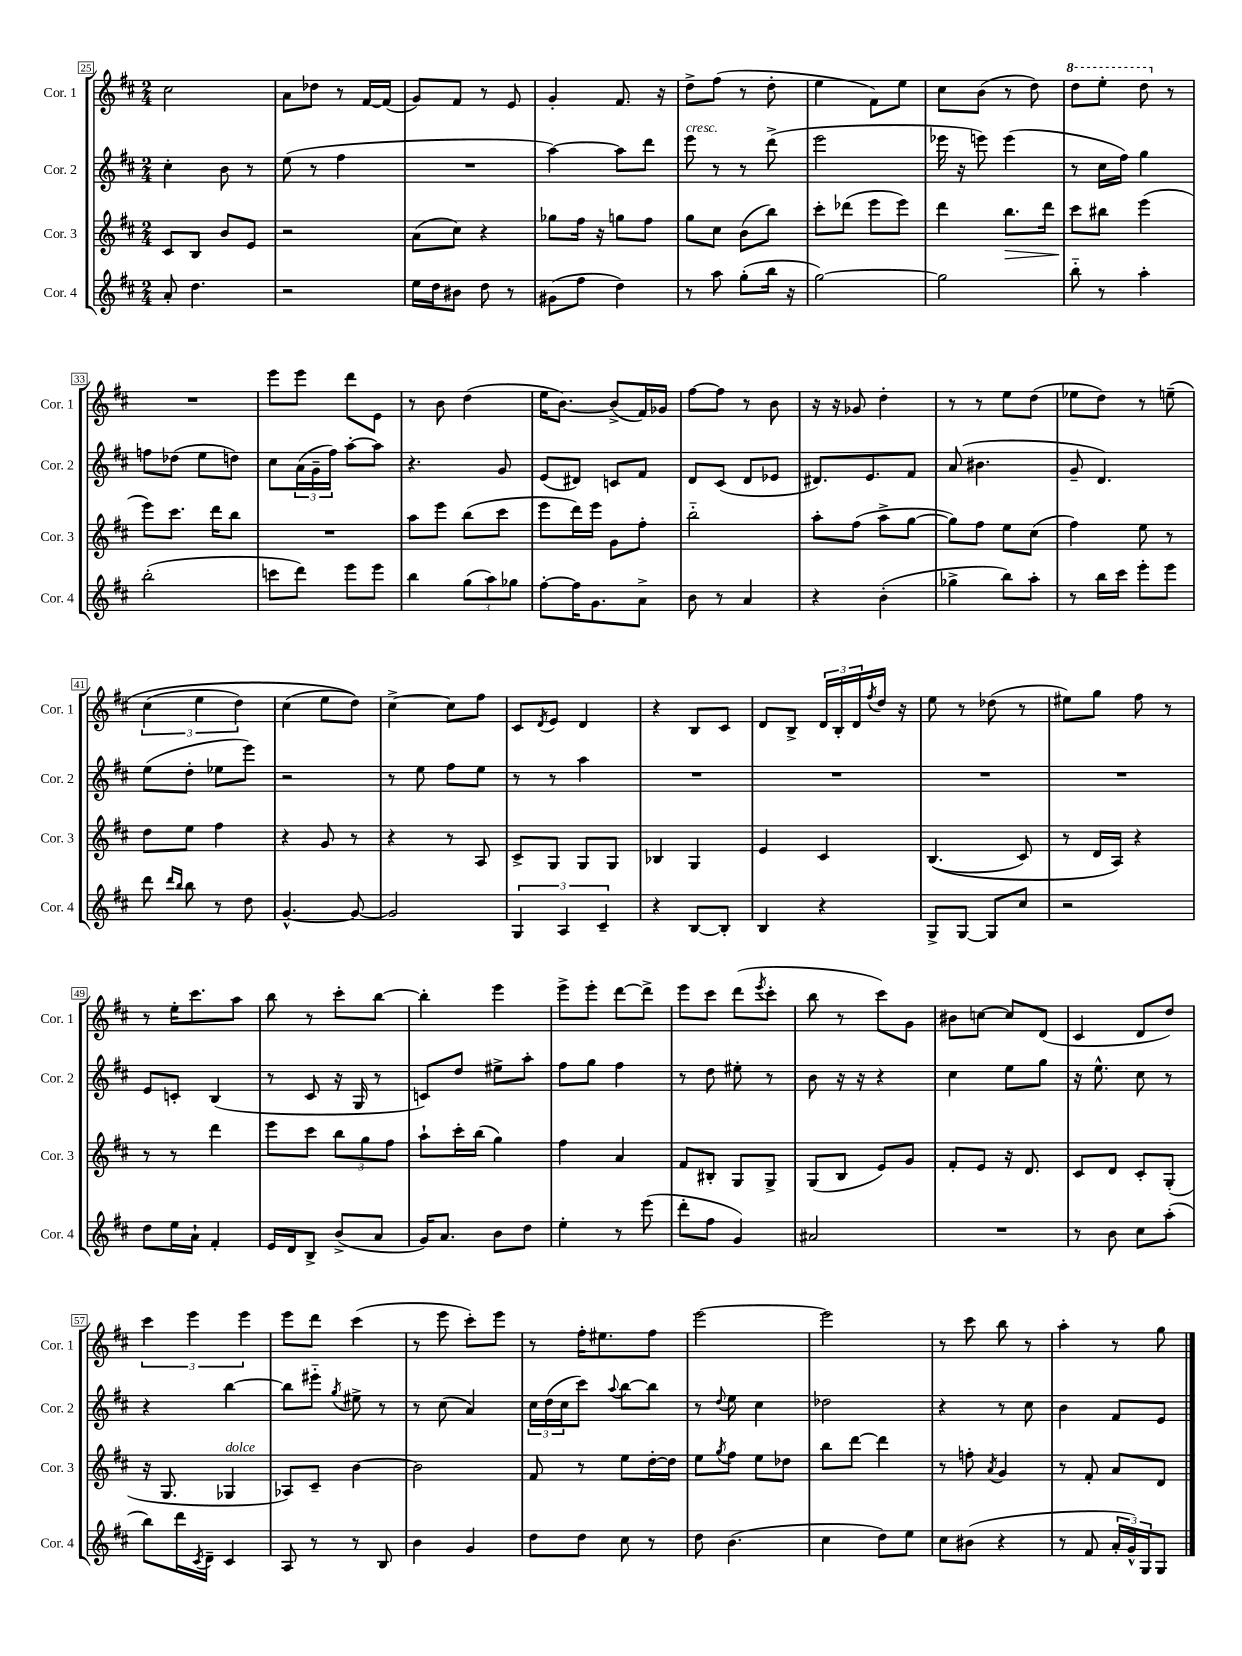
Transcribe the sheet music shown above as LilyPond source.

<<
\new StaffGroup <<
\new Staff = "s0" \with { instrumentName = "Cor. 1" shortInstrumentName = "Cor. 1" } {
    \clef treble \key d \major \numericTimeSignature \time 2/4
    cis''2 |
    a'8 des''8 r8 fis'16~ fis'16( |
    g'8) fis'8 r8 e'8 |
    g'4-. fis'8. r16 |
    d''8-> fis''8( r8 d''8-. |
    e''4 fis'8) e''8 |
    cis''8 b'8( r8 d''8) |
    \ottava #1 d'''8 e'''8-. d'''8 \ottava #0 r8 |
    R2 |
    e'''8 e'''8 d'''8 e'8 |
    r8 b'8 d''4( |
    e''16 b'8.~) b'8->( fis'16) ges'16 |
    fis''8~ fis''8 r8 b'8 |
    r16 r16 ges'8 d''4-. |
    r8 r8 e''8 d''8( |
    ees''8 d''8) r8 e''8--\( |
    \tuplet 3/2 { cis''4( e''4 d''4) } |
    cis''4( e''8 d''8)\) |
    cis''4~-> cis''8 fis''8 |
    cis'8 \acciaccatura { d'8 } e'8 d'4 |
    r4 b8 cis'8 |
    d'8 b8-> \tuplet 3/2 { d'16 b16-. d'16 } \acciaccatura { fis''8 } d''16 r16 |
    e''8 r8 des''8( r8 |
    eis''8) g''8 fis''8 r8 |
    r8 e''16-. cis'''8. a''8 |
    b''8 r8 cis'''8-. b''8~ |
    b''4-. e'''4 |
    e'''8-> e'''8-. d'''8~ d'''8-> |
    e'''8 cis'''8 d'''8( \acciaccatura { e'''8 } cis'''8-. |
    b''8 r8 cis'''8) g'8 |
    bis'8 c''8~ c''8 d'8( |
    cis'4 d'8 d''8) |
    \tuplet 3/2 { cis'''4 e'''4 e'''4 } |
    e'''8 d'''8 cis'''4( |
    r8 e'''8 cis'''8-.) e'''8 |
    r8 fis''16-. eis''8. fis''8 |
    e'''2~ |
    e'''2 |
    r8 cis'''8 b''8 r8 |
    a''4-. r8 g''8 \bar "|." |
}
\new Staff = "s1" \with { instrumentName = "Cor. 2" shortInstrumentName = "Cor. 2" } {
    \clef treble \key d \major \numericTimeSignature \time 2/4
    cis''4-. b'8 r8 |
    e''8( r8 fis''4 |
    R2 |
    a''4~) a''8 d'''8 |
    e'''8^\markup { \italic "cresc." } r8 r8 d'''8->( |
    e'''2 |
    ees'''16 r16 e'''8) e'''4( |
    r8 cis''16 fis''16) g''4 |
    f''8 des''8( e''8 d''8) |
    cis''8 \tuplet 3/2 { a'16( g'16-- fis''16) } a''8~-. a''8 |
    r4. g'8 |
    e'8( dis'8) c'8 fis'8 |
    d'8 cis'8( d'8 ees'8 |
    dis'8.) e'8. fis'8 |
    a'8( bis'4. |
    g'8-- d'4.) |
    e''8( d''8-. ees''8 e'''8) |
    r2 |
    r8 e''8 fis''8 e''8 |
    r8 r8 a''4 |
    R2 |
    R2 |
    R2 |
    R2 |
    e'8 c'8-. b4( |
    r8 cis'8 r16 g16 r8 |
    c'8) d''8 eis''8-> a''8-. |
    fis''8 g''8 fis''4 |
    r8 d''8 eis''8-. r8 |
    b'8 r16 r16 r4 |
    cis''4 e''8 g''8 |
    r16 e''8.-^ cis''8 r8 |
    r4 b''4~ |
    b''8 eis'''8-_ \acciaccatura { g''8 } eis''8-> r8 |
    r8 cis''8( a'4) |
    \tuplet 3/2 { cis''16 d''16( cis''16 } cis'''8) \appoggiatura { a''8 } b''8~ b''8 |
    r8 \appoggiatura { d''8 } e''8 cis''4 |
    des''2 |
    r4 r8 cis''8 |
    b'4 fis'8 e'8 \bar "|." |
}
\new Staff = "s2" \with { instrumentName = "Cor. 3" shortInstrumentName = "Cor. 3" } {
    \clef treble \key d \major \numericTimeSignature \time 2/4
    cis'8 b8 b'8 e'8 |
    r2 |
    a'8( cis''8) r4 |
    ges''8 fis''16 r16 g''8 fis''8 |
    g''8 cis''8 b'8( b''8) |
    cis'''8-. des'''8( e'''8 e'''8) |
    d'''4 b''8.\> d'''16 |
    cis'''8\! bis''8 e'''4( |
    e'''8) cis'''8. d'''16 b''8 |
    R2 |
    a''8 e'''8 b''8( cis'''8 |
    e'''8 d'''16) e'''16 g'8 fis''8-. |
    b''2-_ |
    a''8-. fis''8( a''8-> g''8~ |
    g''8) fis''8 e''8 cis''8( |
    fis''4) e''8 r8 |
    d''8 e''8 fis''4 |
    r4 g'8 r8 |
    r4 r8 a8 |
    cis'8-> g8 g8 g8 |
    bes4 g4 |
    e'4 cis'4 |
    b4.(\( cis'8) |
    r8 d'16 a16\) r4 |
    r8 r8 d'''4 |
    e'''8 cis'''8 \tuplet 3/2 { b''8 g''8 fis''8 } |
    a''8-! cis'''16-. b''16( g''4) |
    fis''4 a'4 |
    fis'8 bis8-. g8 g8-> |
    g8( b8 e'8) g'8 |
    fis'8-. e'8 r16 d'8. |
    cis'8 d'8 cis'8-. g8-.( |
    r16 g8. ges4^\markup { \italic "dolce" } |
    aes8) cis'8-- b'4~ |
    b'2 |
    fis'8 r8 e''8 d''16~-. d''16 |
    e''8 \acciaccatura { g''8 } fis''8 e''8 des''8 |
    b''8 d'''8~ d'''4 |
    r8 f''8-. \acciaccatura { a'8 } g'4 |
    r8 fis'8-. a'8 d'8 \bar "|." |
}
\new Staff = "s3" \with { instrumentName = "Cor. 4" shortInstrumentName = "Cor. 4" } {
    \clef treble \key d \major \numericTimeSignature \time 2/4
    a'8-. d''4. |
    r2 |
    e''16 d''16 bis'8 d''8 r8 |
    gis'8( fis''8 d''4) |
    r8 a''8 g''8-.( b''16 r16 |
    g''2~) |
    g''2 |
    b''8-_ r8 a''4-. |
    b''2-.( |
    c'''8 d'''8) e'''8 e'''8 |
    b''4 \tuplet 3/2 { g''8( a''8) ges''8 } |
    fis''8~-. fis''16 g'8. a'8-> |
    b'8 r8 a'4 |
    r4 b'4-.( |
    ges''4-> b''8) a''8-. |
    r8 b''16 cis'''16 e'''8-. e'''8 |
    d'''8 \grace { d'''16 b''16 } b''8 r8 d''8 |
    g'4.~-^ g'8~ |
    g'2 |
    \tuplet 3/2 { g4 a4 cis'4-- } |
    r4 b8~ b8-. |
    b4 r4 |
    g8-> g8~ g8 cis''8 |
    r2 |
    d''8 e''16 a'16-! fis'4-. |
    e'16 d'16 b8-> b'8->( a'8 |
    g'16) a'8. b'8 d''8 |
    e''4-. r8 e'''8( |
    d'''8-. fis''8 g'4) |
    ais'2 |
    R2 |
    r8 b'8 cis''8 a''8-.( |
    b''8) d'''16 \acciaccatura { cis'8 } d'16-- cis'4 |
    a8 r8 r8 b8 |
    b'4 g'4 |
    d''8 d''8 cis''8 r8 |
    d''8 b'4.( |
    cis''4 d''8) e''8 |
    cis''8 bis'8( r4 |
    r8 fis'8 \tuplet 3/2 { a'16-. g'16-^) g16 } g8 \bar "|." |
}
>>
>>
\layout { \context { \Score currentBarNumber = #25 \override BarNumber.stencil = #(make-stencil-boxer 0.1 0.3 ly:text-interface::print) } }
